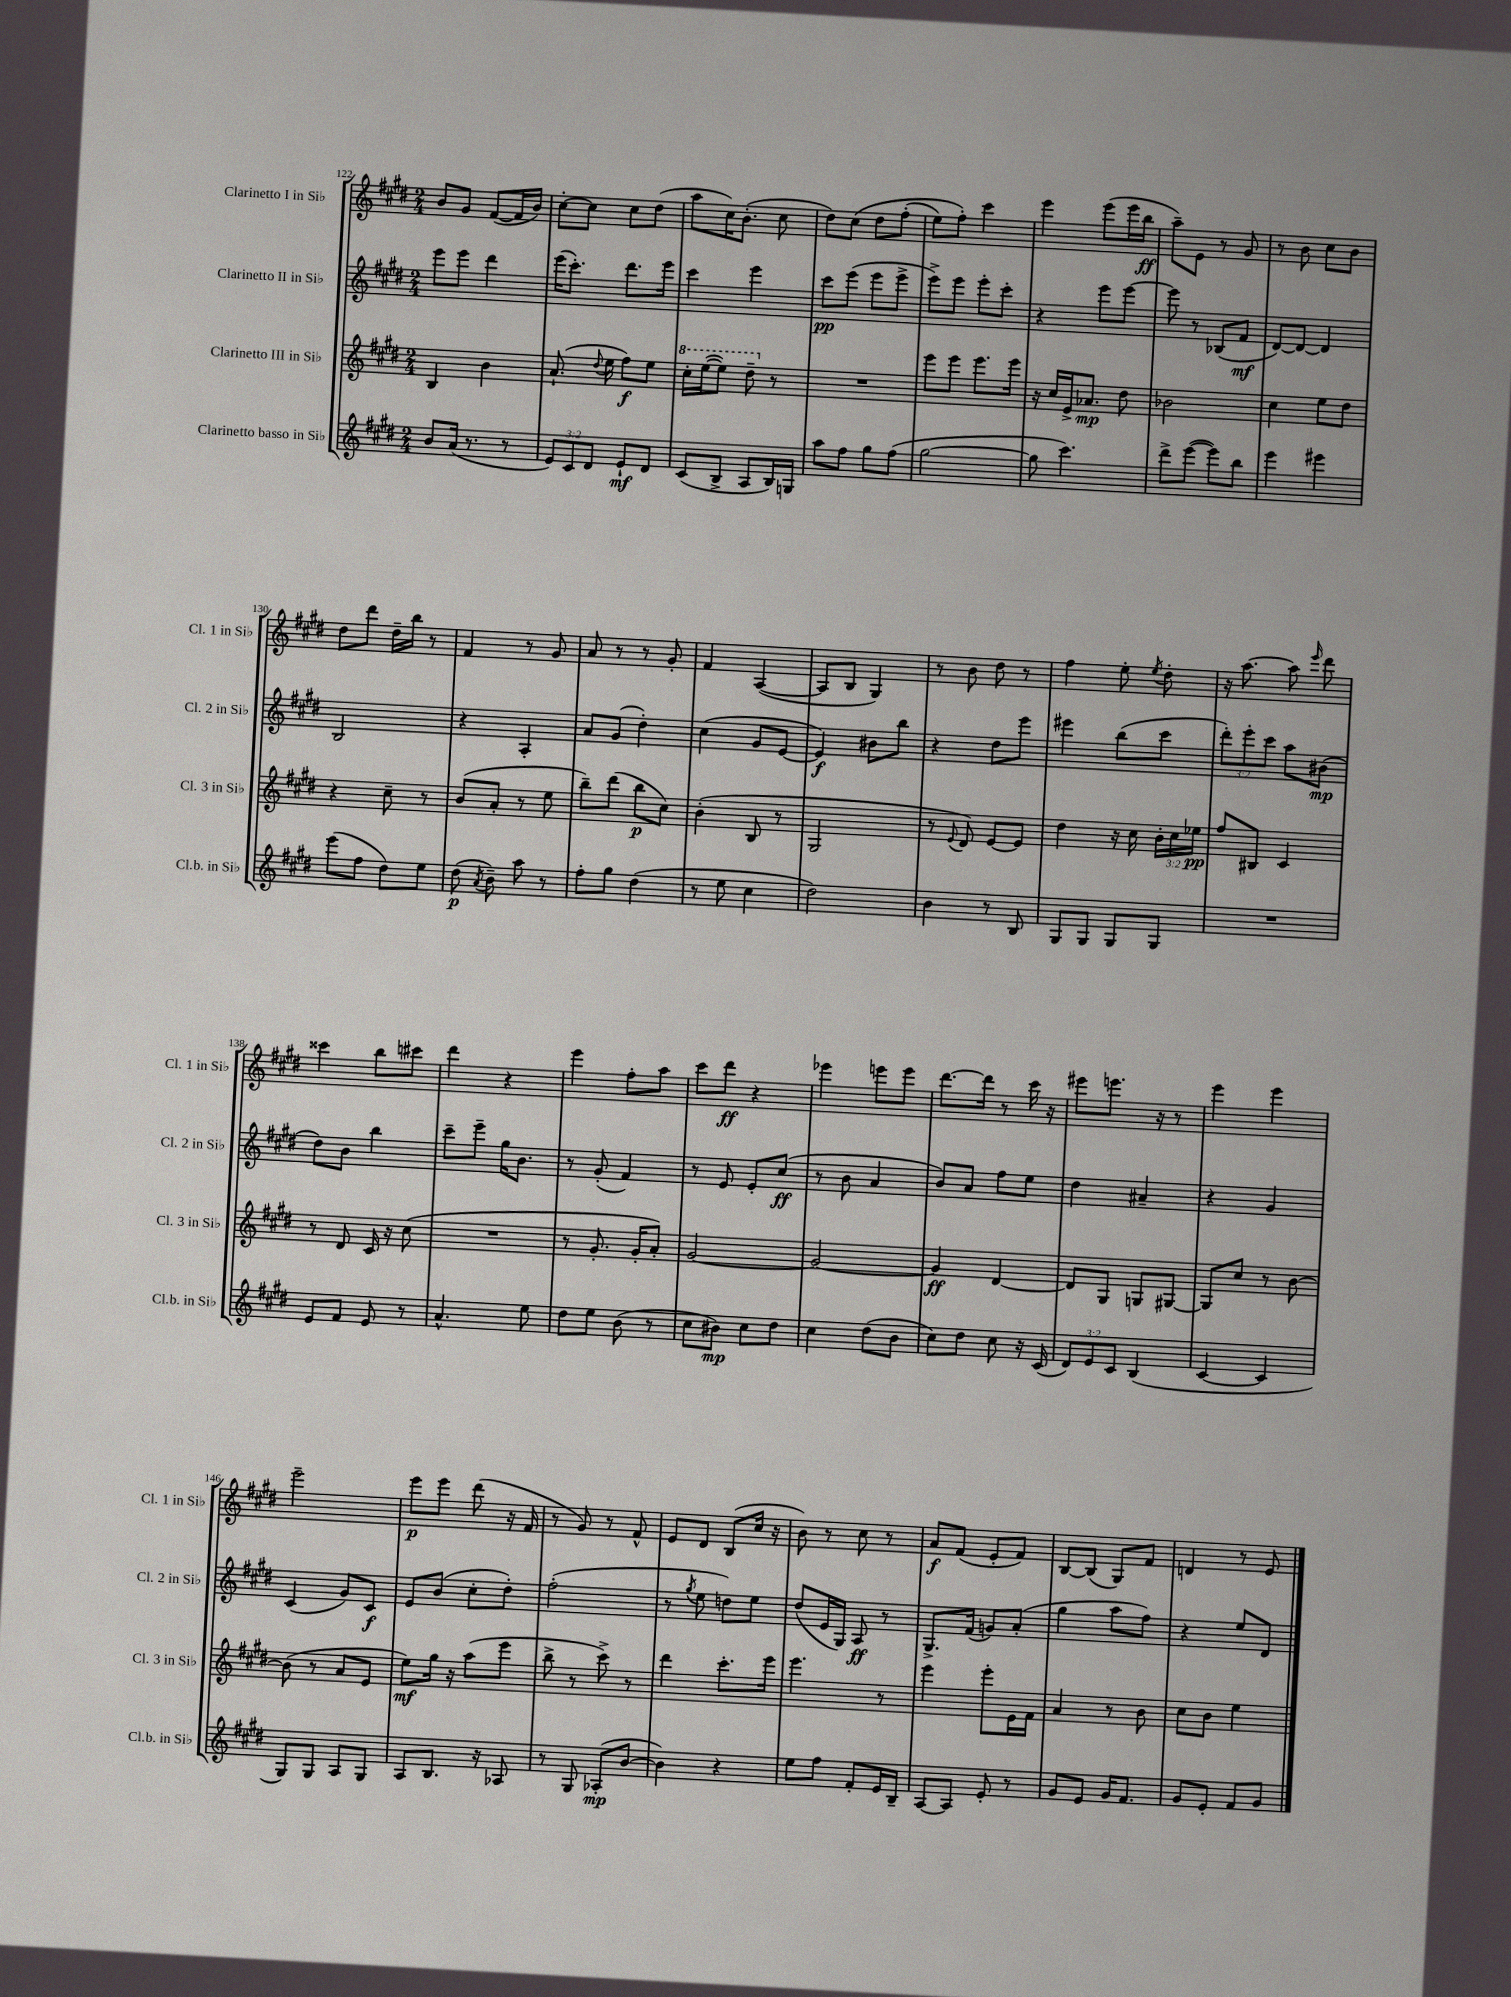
<<
\new StaffGroup <<
\new Staff = "s0" \with { instrumentName = "Clarinetto I in Sib" shortInstrumentName = "Cl. 1 in Sib" } {
    \clef treble \key e \major \numericTimeSignature \time 2/4
    \autoBeamOff b'8[ gis'8] fis'8[~( fis'16 b'16]) |
    cis''8[~-. cis''8] cis''8[ dis''8]( |
    a''8[ cis''16) b'8.]-.( cis''8 |
    dis''8[) cis''8]\( dis''8[ fis''8]-.( |
    e''8[) fis''8]-.\) cis'''4 |
    e'''4 e'''8[( e'''16 b''16]\ff |
    a''8[--) e'8] r8 gis'8 |
    r8 b'8 cis''8[ b'8] |
    dis''8[ dis'''8] dis''16[-- b''16] r8 |
    fis'4 r8 gis'8 |
    a'8 r8 r8 gis'8-. |
    fis'4 a4~( |
    a8[ b8] gis4) |
    r8 b'8 dis''8 r8 |
    fis''4 e''8-. \acciaccatura { e''8 } dis''8-. |
    r16 a''8.~ a''8 \grace { e'''16 } dis'''8 |
    cisis'''4 b''8[ cis'''8] |
    dis'''4 r4 |
    e'''4 fis''8[-. a''8] |
    cis'''8[ dis'''8]\ff r4 |
    ees'''4 e'''8[ e'''8] |
    dis'''8.[~ dis'''16] r8 cis'''16 r16 |
    eis'''8[ e'''8.] r16 r8 |
    e'''4 e'''4 |
    e'''2-- |
    e'''8[\p e'''8] dis'''8( r16 fis'16 |
    r8 gis'8) r8 fis'8-^ |
    e'8[ dis'8] b8[( cis''16] r16 |
    b'8) r8 cis''8 r8 |
    a'8[\f fis'8]( e'8[-. fis'8]) |
    b8[~ b8]( gis8[) fis'8] |
    d'4 r8 e'8 \bar "|." |
}
\new Staff = "s1" \with { instrumentName = "Clarinetto II in Sib" shortInstrumentName = "Cl. 2 in Sib" } {
    \clef treble \key e \major \numericTimeSignature \time 2/4 \override Staff.TupletNumber.text = #tuplet-number::calc-fraction-text
    \autoBeamOff e'''8[ e'''8] dis'''4 |
    e'''16[( cis'''8.]-.) dis'''8.[ e'''16] |
    cis'''4 e'''4 |
    cis'''8[\pp e'''8]( e'''8[ e'''8]-> |
    e'''8[->) e'''8] e'''8[-. cis'''8]-. |
    r4 e'''8[ e'''8]~ |
    e'''8 r8 bes8[( fis'8]\mf |
    dis'8[~) dis'8]~ dis'4 |
    b2 |
    r4 a4-. |
    a'8[ gis'8]( dis''4-.) |
    cis''4( gis'8[ e'8]~ |
    e'4\f) bis'8[ b''8] |
    r4 dis''8[ e'''8] |
    eis'''4 b''8[( cis'''8] |
    \tuplet 3/2 { dis'''8[-.) e'''8-. cis'''8] } a''8[ bis'8]\mp( |
    dis''8[) b'8] b''4 |
    cis'''8[-- e'''8]-- gis''16[ b'8.] |
    r8 gis'8-.( fis'4) |
    r8 e'8 e'8[-. cis''8]\ff( |
    r8 b'8 a'4 |
    b'8[) a'8] fis''8[ e''8] |
    dis''4 ais'4-- |
    r4 gis'4 |
    cis'4( gis'8[) cis'8]\f |
    e'8[ b'8]( cis''8[-. dis''8]-.) |
    fis''2-.( |
    r8 \acciaccatura { gis''8 } e''8 d''8[) e''8] |
    dis''8[( e'16 gis16]) a8\ff r8 |
    gis8.[-> fis'16]( g'8[) a'8]-.( |
    gis''4 a''8[ fis''8]) |
    r4 e''8[ dis'8] \bar "|." |
}
\new Staff = "s2" \with { instrumentName = "Clarinetto III in Sib" shortInstrumentName = "Cl. 3 in Sib" } {
    \clef treble \key e \major \numericTimeSignature \time 2/4 \override Staff.TupletNumber.text = #tuplet-number::calc-fraction-text
    \autoBeamOff b4 b'4 |
    a'8.-!( \appoggiatura { dis''8 } e''16 fis''8[\f) e''8] |
    \ottava #1 cis'''16[-. e'''16~( e'''8]) dis'''8-- \ottava #0 r8 |
    R2 |
    e'''8[ e'''8] e'''8.[ e'''16] |
    r16 cis''16[ e'16-> aes'8.]\mp dis''8 |
    bes'2 |
    cis''4 e''8[ dis''8] |
    r4 cis''8-- r8 |
    b'8[( a'8]-. r8 e''8 |
    b''8[--) dis'''8]( b''8[\p cis''8]) |
    b'4-.( b8 r8 |
    gis2 |
    r8 \appoggiatura { e'8 } dis'8) e'8[~ e'8] |
    dis''4 r16 cis''16 \tuplet 3/2 { b'16[-. cis''16 ees''16]\pp } |
    fis''8[ bis8] cis'4 |
    r8 dis'8 cis'16 r16 cis''8( |
    R2 |
    r8 gis'8.-. gis'16[-. a'8]-.) |
    gis'2~ |
    gis'2~ |
    gis'4\ff dis'4~ |
    dis'8[ gis8] g8[ gis8]~ |
    gis8[ cis''8] r8 b'8~ |
    b'8( r8 a'8[ e'8] |
    e''8[\mf) gis''16] r16 a''8[( e'''8] |
    b''8-> r8 cis'''8->) r8 |
    dis'''4 cis'''8.[-. e'''16] |
    e'''4. r8 |
    e'''4 e'''8[-. e'16 fis'16] |
    a'4 r8 b'8 |
    cis''8[ b'8] e''4 \bar "|." |
}
\new Staff = "s3" \with { instrumentName = "Clarinetto basso in Sib" shortInstrumentName = "Cl.b. in Sib" } {
    \clef treble \key e \major \numericTimeSignature \time 2/4 \override Staff.TupletNumber.text = #tuplet-number::calc-fraction-text
    \autoBeamOff b'8[ a'16]( r8. r8 |
    \tuplet 3/2 { e'8[) cis'8 dis'8] } e'8[-!\mf dis'8] |
    cis'8[( b8]-> a8[ b16) g16] |
    a''8[ fis''8] gis''8[ fis''8]( |
    gis''2~ |
    gis''8 cis'''4.) |
    dis'''8[-> e'''8]~( e'''8[) b''8] |
    e'''4 eis'''4 |
    e'''8[( fis''8] dis''8[) e''8] |
    dis''8\p( \acciaccatura { a'8 } b'8--) a''8 r8 |
    fis''8[-. gis''8] dis''4( |
    r8 e''8 cis''4 |
    dis''2) |
    b'4 r8 b8 |
    gis8[ gis8] gis8[ gis8] |
    R2 |
    e'8[ fis'8] e'8 r8 |
    a'4.-^ e''8 |
    dis''8[ e''8] b'8( r8 |
    cis''8[ bis'8]\mp) cis''8[ dis''8] |
    cis''4 dis''8[( b'8] |
    cis''8[) dis''8] cis''8 r16 cis'16( |
    \tuplet 3/2 { dis'8[) e'8 cis'8] } b4( |
    cis'4~ cis'4 |
    gis8[) gis8] a8[ gis8] |
    a8[ b8.] r16 aes8 |
    r8 gis8 aes8[-.\mp( b'8]~ |
    b'4) r4 |
    e''8[ fis''8] fis'8[-. e'16 b16]-- |
    a8[~ a8] e'8-. r8 |
    gis'8[ e'8] gis'16[ fis'8.] |
    gis'8[ e'8]-. fis'8[ gis'8] \bar "|." |
}
>>
>>
\layout { \context { \Score currentBarNumber = #122 } }
